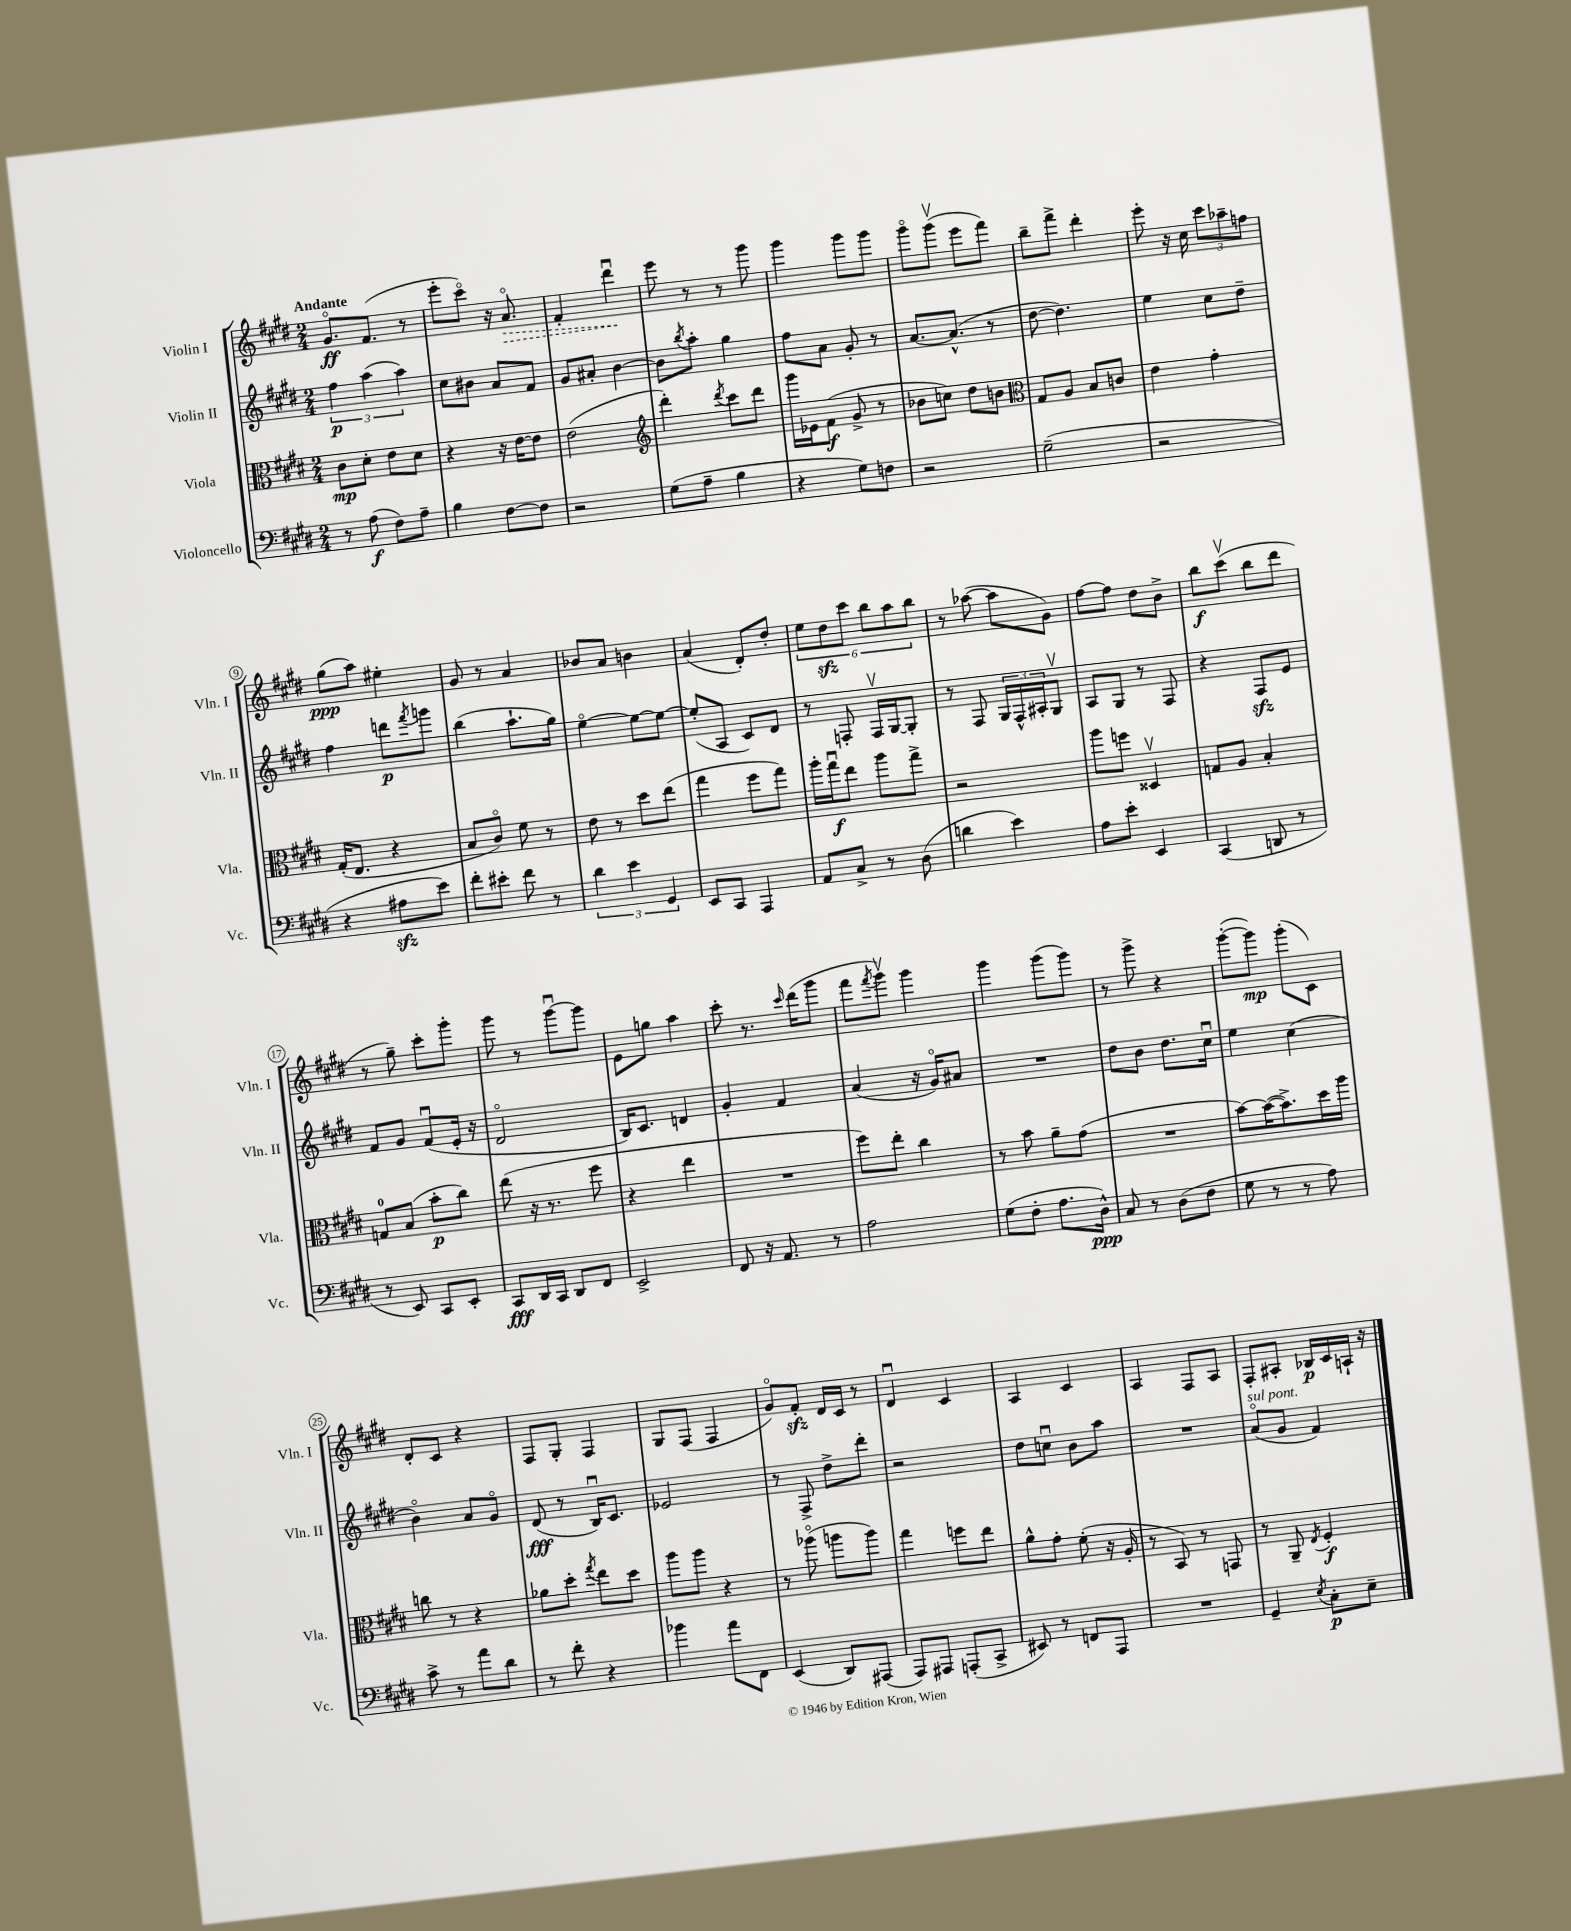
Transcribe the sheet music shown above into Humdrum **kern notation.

**kern	**kern	**kern	**kern
*staff4	*staff3	*staff2	*staff1
*clefF4	*clefC3	*clefG2	*clefG2
*k[f#c#g#d#]	*k[f#c#g#d#]	*k[f#c#g#d#]	*k[f#c#g#d#]
*M2/4	*M2/4	*M2/4	*M2/4
8r	8c#	6ff#	8.g#o
(8A	8d#'	.	.
.	.	(6aa	.
.	.	.	(8.f#
8F#)	8e	.	.
.	.	6aa)	.
8A~	8d#	.	8r
=	=	=	=
4B	4r	8cc#	8eee'
.	.	8b#	8ccc#o)
[8F#	16r	8a	16r
.	[16e	.	8.ao
8F#]	8e]	8f#	.
=	=	=	=
2r	(2e	8g#	4f#'
.	.	8a#'	.
.	.	[4b	4ddd#u
=	=	=	=
*	*clefG2	*	*
(8G#	4ddd#')	8b]	8eee
.	.	8qbb	.
8A~	.	8aa'	8r
.	8qddd#	.	.
4B	8ccc#	4gg#	8r
.	8ddd#	.	8ggg#
=	=	=	=
4r	16ggg#	8ff#	4ggg#
.	16e-	.	.
.	(8f#	8a	.
8G#)	8g#^	8g#'	8ggg#
8F	8r	8r	8ggg#
=	=	=	=
2r	8b-	[8.a	8ggg#o
.	8cc)	.	(8ggg#v
.	.	(8.a^^]	.
.	8dd#	.	8eee
.	8b	8r	8fff#)
=	=	=	=
*	*clefC3	*	*
(2G#~	8G#	[8dd#	8bb~
.	8A	4.dd#])	8fff#^
.	8B	.	4ddd#'
.	8c	.	.
=	=	=	=
2r	4e	4ee	8eee'
.	.	.	16r
.	.	.	16cc#
.	4g#'	8cc#	12ccc#
.	.	.	12aa-~
.	.	8dd#~	.
.	.	.	12ff
=	=	=	=
4r	(16G#'	4ff#	(8gg#
.	8.E	.	.
.	.	.	8aa)
8A#	4r	8ddd	4ee#'
.	.	8qfff#	.
8e)	.	8ggg	.
=	=	=	=
8f#'	8B	(4bb	8g#
8e#'	8c#o)	.	8r
8f#	8f#	8.aa`	4a
8r	8r	.	.
.	.	16gg#)	.
=	=	=	=
6d#	8e	[4eeo	8b-
.	8r	.	8a
6e	.	.	.
.	8dd#	8ee_	4b
6GG#	.	.	.
.	(8ee	8ee_	.
=	=	=	=
8EE	4gg#	(8ee']	(4a
8CC#	.	8A	.
4AAA	8ff#	8c#)	8d#')
.	8gg#)	8d#	8dd#'
=	=	=	=
8AA	16aa'	8r	12ee
.	16gg#u	.	.
.	.	.	12dd#
8C#^	8ee	8F'	.
.	.	.	12ccc#
8r	8aa	16Fv	12bb
.	.	[16G#	.
.	.	.	12aa
(8D#	8gg#^	8G#']	.
.	.	.	12bb
=	=	=	=
4d	2r	8r	8r
.	.	8F#	([8aa-
4e)	.	24G#	8aa-]
.	.	24F#^^	.
.	.	24A#'	.
.	.	8G#v	8g#)
=	=	=	=
8A	8aa	8A	[8ff#
8e'	8ff	8G#	8ff#]
4EE	4D##v	8r	8dd#
.	.	8F#	8b^
=	=	=	=
(4CC#	8G	4r	8bb
.	8A	.	(8ccc#v
8DD	4B'	8F#	8bb
8r	.	8e	8ddd#
=	=	=	=
8r	8G	8f#	8r
8EE)	(8B	8g#	8gg#~)
8CC#	8b'	(8f#u	8ccc#'
8EE'	8cc#)	16e'	8ggg#'
.	.	16r	.
=	=	=	=
8CC#	(8ee	2d#o	8ggg#
16DD#	16r	.	8r
16CC#	8.r	.	.
8DD#	.	.	[8ggg#u
8FF#	8ff#	.	8ggg#]
=	=	=	=
2EE^	4r	16B)	8e
.	.	8.c#	.
.	.	.	8gg
.	4ee	4d	4aa
=	=	=	=
8FF#	2r	4g#'	8ccc#'
16r	.	.	8.r
8.AA	.	.	.
.	.	4f#	.
.	.	.	16qqccc#
.	.	.	(16ddd#
8r	.	.	8ggg#
=	=	=	=
2A	8ff#)	(4a	8fff#
.	.	.	8qfff#
.	8ee'	.	8ggg#v)
.	4cc#	16r	4ggg#
.	.	16g#o)	.
.	.	8a#	.
=	=	=	=
(8G#	8r	2r	4ggg#
8F#'	8b	.	.
8.A	8a~	.	(8ggg#
.	(8g#	.	8ggg#)
16D#^^)	.	.	.
=	=	=	=
8C#	2r	8dd#	8r
8r	.	8b	8ggg#^
(8D#	.	8.dd#	4r
8F#	.	.	.
.	.	16cc#u	.
=	=	=	=
8G#	[8b)	4ee	([8ggg#'
8r	(16b_	.	8ggg#])
.	8.b^])	.	.
8r	.	(4cc#	(8ggg#'
8A)	16dd#	.	8c#)
.	16aa	.	.
=	=	=	=
8c#^	8cc	4bo)	8d#'
8r	8r	.	8c#
8a	4r	8a	4r
8d#	.	8g#o	.
=	=	=	=
8r	8a-	(8d#	8F#
8f#'	8dd#'	8r	8G#'
.	8qgg#	.	.
4r	8ee	16Bu)	4F#
.	.	8.c#	.
.	8dd#	.	.
=	=	=	=
4b-	8aa	2e-	8G#
.	8aa	.	(8F#
8a	4r	.	4F#
8FF#	.	.	.
=	=	=	=
(4EE	8r	8r	8g#o)
.	(8aa-o	8F#^	8f#'
8DD#)	8aa	8dd#^	16d#
.	.	.	16c#
(8AAA#	8aa)	8ddd#'	8r
=	=	=	=
8AAA)	4gg#	2r	4d#u
8AAA#	.	.	.
(8AAA'	8ff	.	4c#
8CC#^	8ee	.	.
=	=	=	=
8EE#)	8a^^	8dd#	4A
8r	8g#'	8ccu	.
8FF	(8f#'	8b	4c#
8AAA	16r	8aa	.
.	16A'	.	.
=	=	=	=
2r	8r	2r	4A
.	8BB)	.	.
.	8r	.	8F#
.	8GG	.	8A
=	=	=	=
4GG#~	8r	(8ao	8F#'
.	8AA~	8g#	8A#'
8qE	8qE	.	.
8C#'	4F#'	4f#)	16B-
.	.	.	16c#
8E~	.	.	16A`
.	.	.	16r
==	==	==	==
*-	*-	*-	*-
